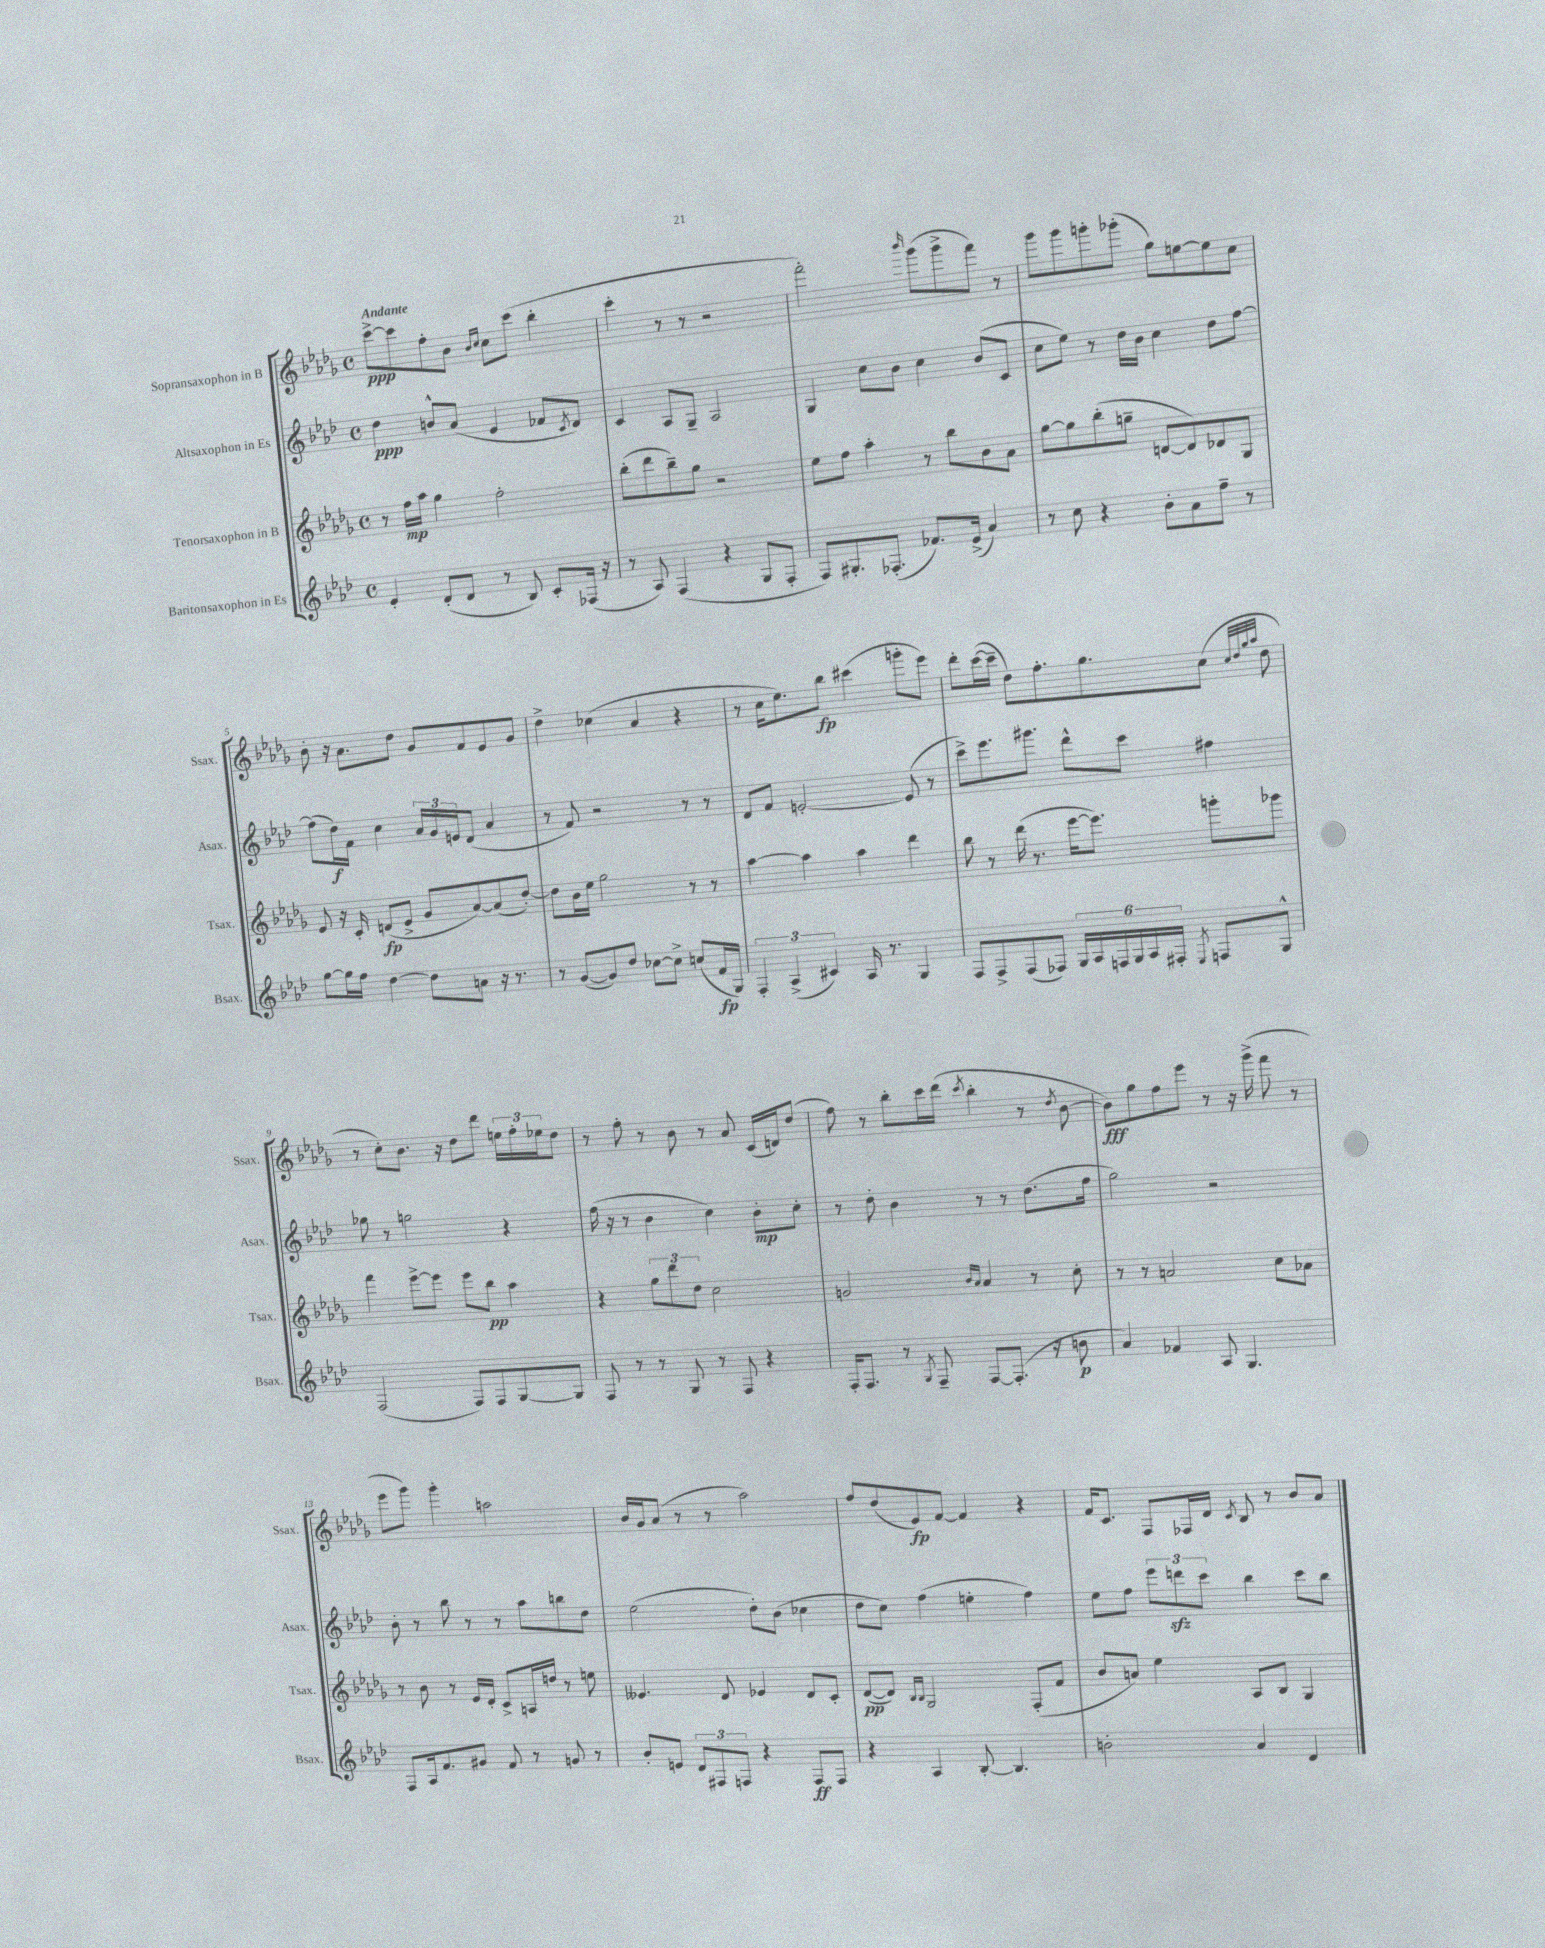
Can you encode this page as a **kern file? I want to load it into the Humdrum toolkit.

**kern	**kern	**kern	**kern
*staff4	*staff3	*staff2	*staff1
*clefG2	*clefG2	*clefG2	*clefG2
*k[b-e-a-d-]	*k[b-e-a-d-g-]	*k[b-e-a-d-]	*k[b-e-a-d-g-]
*M4/4	*M4/4	*M4/4	*M4/4
*met(c)	*met(c)	*met(c)	*met(c)
4e-'/	8r	4dd-\	[8ccc^\L
.	16ff\LL	.	8ccc\]
.	16aa-\JJ	.	.
(8d-'/L	4gg-\	8b^^/L	8ff'\
8d-/J	.	(8a-/J	8b-\J
.	.	.	16qqb-/LL
.	.	.	16qqcc/JJ
8r	2ff'\	4e-/	8cc\L
8B-/)	.	.	(8ccc\J
8c'/L	.	8f-/L	4bb-'\
.	.	8qc/	.
(16F-/Jk	.	8d-/J)	.
16r	.	.	.
=	=	=	=
8r	(8bb-'\L	4c/	4ccc'\
8A-/)	8ddd-\	.	.
(4F/	8bb-~\)	8A-/L	8r
.	8gg-\J	8G~/J	8r
4r	2r	2A-/	2r
8G/L	.	.	.
8F'/J	.	.	.
=	=	=	=
8F/L)	8ee-\L	4G/	2fff'\)
8.G#'/	8ff\J	.	.
.	4aa-'\	8cc\L	.
(8.F-'/J	.	.	.
.	.	8b-\J	.
.	.	.	16qqbbb-/
8.f-/L)	8r	4cc\	(8ggg-\L
.	8bb-\L	.	8ggg-^\
(16e-^/Jk	.	.	.
4a-/)	8b-\	(8b-/L	8fff\J)
.	8a-\J	8c/J	8r
=	=	=	=
8r	[8gg-\L	8cc\L	8ggg-\L
8cc\	8gg-\]	8ee-\J)	8ggg-\
4r	(8bb-'\	8r	8ggg'\
.	8gg~\J	16dd-\LL	(8ggg-'\J
.	.	16b-\JJ	.
8b-'\L	[8d/L	4cc\	8gg-\L)
8a-\	8d/])	.	[8ee\
8ff~\J	8d-/	8dd-\L	8ee\]
8r	8G-/J	[8ff\J	8cc\J
=	=	=	=
[8gg\L	8e-/	(8ff\]L	8b-'\
16gg\]L	16r	16dd-\L)	16r
16ff\JJ	16c'/	16f\JJ	8.a-\L
[4dd-\	(8d/L	4cc\	.
.	8e-^/J	.	8dd-\J
8dd-\]L	8g-/L	24a-/LL	8g-/L
.	.	24g/	.
.	.	24e/J	.
8a\J	[8a-/)	(8d-/J	8f/
16r	(8a-/]	4a-/	8e-/
8.r	.	.	.
.	[8dd-'/J)	.	8g-/J
=	=	=	=
8r	8dd-\]L	8r	4dd-^\
([8g/L	16b-\L	8f/)	.
.	16ee-\JJ	.	.
8g/])	2gg-\	2r	(4cc-\
8dd-/J	.	.	.
[8cc-\L	.	.	4a-/
8cc-^\]J	.	.	.
(8cc/L	8r	8r	4r
16f/L	8r	8r	.
16G/JJ)	.	.	.
=	=	=	=
6F'/	[4aa-\	8d-/L	8r
.	.	8f/J	16cc\LK
(6A-^/	.	.	.
.	.	.	8.ee-\)
.	4aa-\]	[2e'/	.
6c#/)	.	.	.
.	.	.	8bb-\J
16A-/	4aa-\	.	(4ccc#\
8.r	.	.	.
4G/	4ddd-\	(8e/]	8ggg'\L
.	.	8r	8eee-\J)
=	=	=	=
8F/L	8bb-\	8ccc^\L)	8ddd-'\L
8F^/	8r	8.eee-\	([16ccc\L
.	.	.	16ccc~\]JJ
(8F/	(16ddd-\	.	8dd-\L)
.	8.r	8.ggg#\J	.
8F-/J)	.	.	8.ff'\
24G/LL	[16eee-\LK	8ddd-^^\L	.
24A-/	.	.	.
.	8.eee-\]J)	.	8.gg-\
24F/	.	.	.
24G/	.	8ccc\J	.
24A-/	.	.	.
24F#'/JJ	.	.	.
8qE-/	.	.	.
8F/L	8ggg'\L	4ff#\	(8cc\J
.	.	.	32qqcc/LLL
.	.	.	32qqdd-/
.	.	.	32qqgg-/
.	.	.	32qqaa-/JJJ
8G^^/J	8ggg-\J	.	8dd-\
=	=	=	=
(2F/	4fff\	8gg-\	8r
.	.	8r	8cc'\L)
.	[8eee-^\L	2gg\	8.b-\J
.	8eee-\]J	.	.
.	.	.	16r
8F/L)	8eee-\L	.	8dd-\L
8F/	8bb-\J	.	8ddd-\J
[8G/	4aa-\	4r	24ee\LL
.	.	.	24ff'\
.	.	.	24ee-\J
8G/]J	.	.	8dd-\J
=	=	=	=
8F/	4r	(16ff\	8r
.	.	16r	.
8r	.	8r	8ff'\
8r	12gg-\L	4b-\	8r
.	12ddd-\	.	.
8G/	.	.	8b-\
.	12dd-\J	.	.
8r	2cc\	4cc\)	8r
8F/	.	.	8a-/
4r	.	8b-'\L	(16c/LL
.	.	.	16d/J)
.	.	8cc'\J	(8dd-/J
=	=	=	=
16F'/LK	2g/	8r	8ff\)
8.F/J	.	.	.
.	.	8dd-'\	8r
8r	.	4b-\	8bb-'\L
8qG/	.	.	.
8F~/	.	.	16ccc\L
.	.	.	(16ddd-\JJ
.	16qqb-/LL	.	.
.	16qqa-/JJ	.	8qccc/
[8F/L	4a-/	8r	4bb-'\
(8.F'/]J	.	8r	.
.	8r	(8.dd-\L	8r
16r	.	.	.
.	.	.	8qdd-/
8b\	8cc'\	.	[8b-\
.	.	16ff\Jk	.
=	=	=	=
4a-/)	8r	2gg\)	8b-\]L)
.	8r	.	8gg-\
4f-/	2a/	.	8ff\
.	.	.	8eee-\J
8A-/	.	2r	8r
4.G/	.	.	16r
.	.	.	(16ggg-^\
.	8cc\L	.	8fff\
.	8a-\J	.	8r
=	=	=	=
8F/L	8r	8b-'\	8eee-\L
16A-/k	8b-\	8r	8ggg-\J)
8.f/	.	.	.
.	8r	8bb-\	4ggg-'\
8g#/J	16e-/LL	8r	.
.	16d-'/JJ	.	.
8f/	8c^/L	8r	2aa\
8r	16A/L	8aa-\L	.
.	16dd/JJ	.	.
8g/	8r	8bb\	.
8r	8ee\	8dd-\J	.
=	=	=	=
8b-'/L	4.e--/	(2ee-\	16b-/LL
.	.	.	16g-/J
8e/J	.	.	(8a-/J
12d-/L	.	.	8r
12F#/	.	.	.
.	8d-/	.	8r
12F/J	.	.	.
4r	4e-/	8dd-'\L)	2aa-\)
.	.	(8b-\J	.
8F/L	8d-/L	4cc-\	.
8F/J	8c'/J	.	.
=	=	=	=
4r	([8d-/L	8dd-\L	8ff/L
.	8d-/]J)	8cc\J)	(8dd-/
.	16qqB-/LL	.	.
.	16qqB-/JJ	.	.
4A-/	2G-/	(4ff\	8e-/)
.	.	.	[8f/J
[8B-'/	.	4ee'\	4f/]
4.B-/]	.	.	.
.	(8F'/L	4ff\)	4r
.	8f/J	.	.
=	=	=	=
2b'\	8b-/L	8ee-\L	16f/LK
.	.	.	8.c/J
.	8a/J)	8ff\J	.
.	4ee-\	12eee-\L	8F/L
.	.	12ddd\	.
.	.	.	16F-/L
.	.	12ccc\J	.
.	.	.	16d-/JJ
.	.	.	8qc/
4a-/	8A-/L	4bb-\	8B-/
.	8B-/J	.	8r
4d-/	4G-/	8ccc\L	8b-/L
.	.	8bb-\J	8a-/J
==	==	==	==
*-	*-	*-	*-
